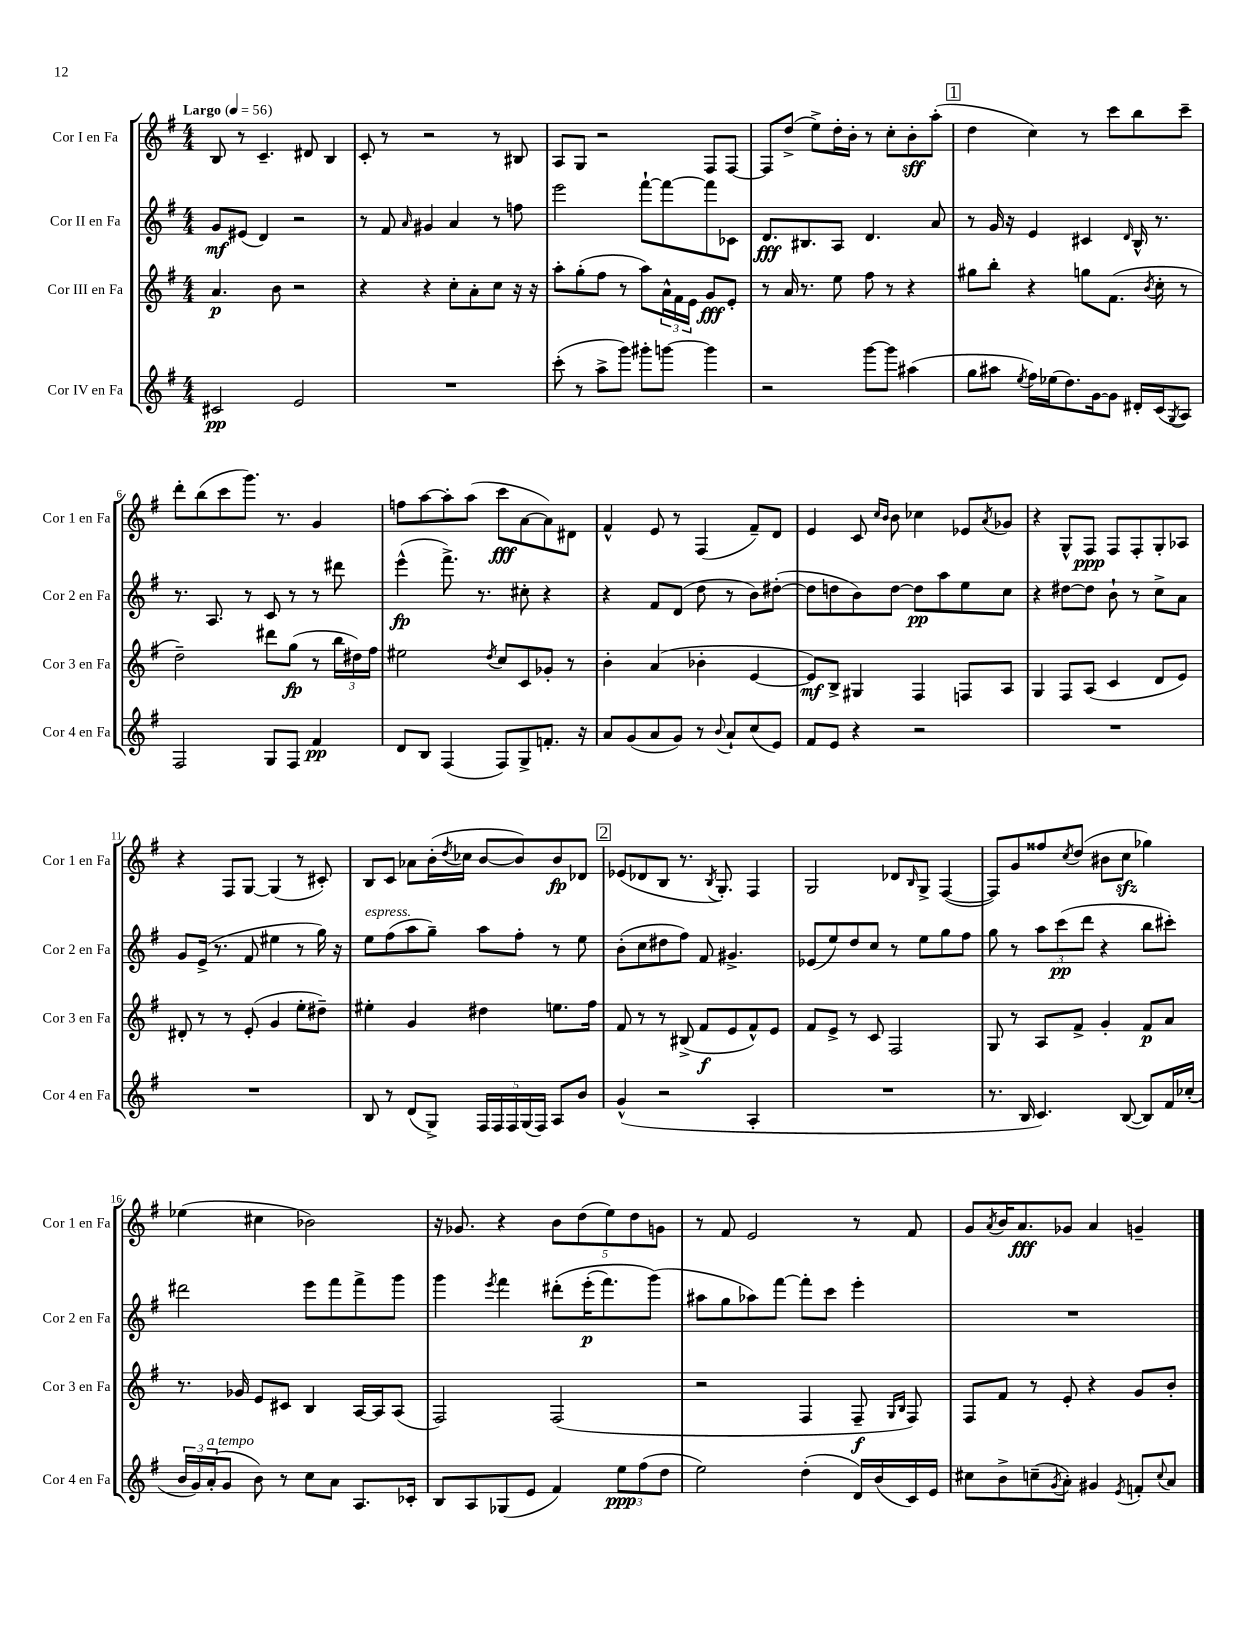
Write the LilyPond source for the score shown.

<<
\new StaffGroup <<
\new Staff = "s0" \with { instrumentName = "Cor I en Fa" shortInstrumentName = "Cor 1 en Fa" } {
    \clef treble \key g \major \numericTimeSignature \time 4/4 \tempo "Largo" 4 = 56
    b8 r8 c'4.-- dis'8 b4 |
    c'8-. r8 r2 r8 bis8 |
    a8 g8 r2 fis8 fis8~ |
    fis8 d''8->( e''8->) d''16-. b'16-. r8 c''8-. b'8-.\sff a''8-.( |
    \mark \markup { \box "1" } d''4 c''4) r8 c'''8 b''8 c'''8-- |
    d'''8-. b''8( c'''8 g'''8.) r8. g'4 |
    f''8 a''8~ a''8-. a''8( c'''8\fff a'8~ a'8) dis'8 |
    fis'4-^ e'8 r8 fis4( fis'8--) d'8 |
    e'4 c'8 \grace { c''16 b'16 } b'8 ces''4 ees'8 \acciaccatura { a'8 } ges'8 |
    r4 g8-^ fis8\ppp fis8 fis8-. g8-. aes8 |
    r4 fis8 g8~ g4( r8 cis'8-.) |
    b8 c'8 aes'8 b'16-.( \acciaccatura { d''8 } ces''16 b'8~ b'8) b'8\fp des'8 |
    \mark \markup { \box "2" } ees'8( des'8 b8 r8. \acciaccatura { b8 } g8.-.) fis4 |
    g2 des'8 \grace { b16 } g8-> fis4~( |
    fis8) g'8 fisis''8 \acciaccatura { c''8 } d''8( bis'8 c''8\sfz ges''4) |
    ees''4( cis''4 bes'2) |
    r16 ges'8. r4 \tuplet 5/4 { b'8 d''8( e''8) d''8 g'8 } |
    r8 fis'8 e'2 r8 fis'8 |
    g'8 \acciaccatura { a'8 } b'16 a'8.\fff ges'8 a'4 g'4-- \bar "|." |
}
\new Staff = "s1" \with { instrumentName = "Cor II en Fa" shortInstrumentName = "Cor 2 en Fa" } {
    \clef treble \key g \major \numericTimeSignature \time 4/4
    g'8\mf eis'8( d'4) r2 |
    r8 fis'8 \grace { a'16 } gis'4 a'4 r8 f''8 |
    e'''2 fis'''8~-! fis'''8~ fis'''8 ces'8 |
    d'8.\fff bis8. a8 d'4. a'8 |
    \mark \markup { \box "1" } r8 g'16 r16 e'4 cis'4 \grace { d'16 } b16-^ r8. |
    r8. a8. r8 c'8 r8 r8 dis'''8 |
    e'''4-^\fp( fis'''8.->) r8. cis''8-. r4 |
    r4 fis'8 d'8( d''8 r8 b'8) dis''8~-.( |
    dis''8 d''8 b'8) d''8~ d''8\pp a''8 e''8 c''8 |
    r4 dis''8~ dis''8 b'8-! r8 c''8-> a'8 |
    g'8 e'16->( r8. fis'8 eis''4 r8 g''16) r16 |
    e''8^\markup { \italic "espress." } fis''8( a''8 g''8--) a''8 fis''8-. r8 e''8 |
    \mark \markup { \box "2" } b'8-.( c''8 dis''8 fis''8) fis'8 gis'4.-> |
    ees'8( e''8) d''8 c''8 r8 e''8 g''8 fis''8 |
    g''8 r8 \tuplet 3/2 { a''8 c'''8\pp( d'''8 } r4 b''8 cis'''8-.) |
    dis'''2 e'''8 fis'''8 fis'''8-> g'''8 |
    g'''4 \acciaccatura { e'''8 } fis'''4 dis'''8-.\( e'''16-.\p( fis'''8.) g'''8(\) |
    ais''8 g''8 aes''8) fis'''8~ fis'''8-. c'''8 e'''4-. |
    R1 \bar "|." |
}
\new Staff = "s2" \with { instrumentName = "Cor III en Fa" shortInstrumentName = "Cor 3 en Fa" } {
    \clef treble \key g \major \numericTimeSignature \time 4/4
    a'4.\p b'8 r2 |
    r4 r4 c''8-. a'8-. c''8 r16 r16 |
    a''8-. g''8-.( fis''8 r8 a''8) \tuplet 3/2 { a'16-^ fis'16 e'16 } g'8\fff e'8-. |
    r8 a'16 r8. e''8 fis''8 r8 r4 |
    \mark \markup { \box "1" } gis''8 b''8-. r4 g''8 fis'8.( \acciaccatura { b'8 } c''16-. r8 |
    d''2--) dis'''8 g''8\fp( r8 \tuplet 3/2 { b''16 dis''16) fis''16 } |
    eis''2 \acciaccatura { d''8 } c''8 c'8 ges'8-. r8 |
    b'4-. a'4( bes'4-. e'4~ |
    e'8\mf) b8-> gis4 fis4 f8 a8 |
    g4 fis8 a8( c'4 d'8 e'8) |
    dis'8-. r8 r8 e'8-.( g'4 e''8-. dis''8--) |
    eis''4-. g'4 dis''4 e''8. fis''16 |
    \mark \markup { \box "2" } fis'8 r8 r8 bis8->( fis'8\f e'8 fis'8-^) e'8 |
    fis'8 e'8-> r8 c'8 fis2 |
    g8 r8 a8 fis'8-> g'4-. fis'8\p a'8 |
    r8. ges'16 e'8 cis'8 b4 a16~ a16 a8( |
    fis2) fis2( |
    r2 fis4 fis8--\f \grace { g16 b16 } fis8) |
    fis8 fis'8 r8 e'8-. r4 g'8 b'8-. \bar "|." |
}
\new Staff = "s3" \with { instrumentName = "Cor IV en Fa" shortInstrumentName = "Cor 4 en Fa" } {
    \clef treble \key g \major \numericTimeSignature \time 4/4
    cis'2\pp e'2 |
    R1 |
    c'''8-.( r8 a''8-> g'''8) gis'''8-. g'''8~ g'''4 |
    r2 g'''8~ g'''8 ais''4( |
    \mark \markup { \box "1" } g''8 ais''8 \acciaccatura { e''8 } fis''16) ees''16( d''8.) g'16~ g'8 dis'16-. c'16( \acciaccatura { g8 } a8) |
    fis2 g8 fis8 fis'4\pp |
    d'8 b8 fis4( fis8) g8-> f'8.-. r16 |
    a'8 g'8( a'8 g'8) r8 \appoggiatura { b'8 } a'8-! c''8( e'8) |
    fis'8 e'8 r4 r2 |
    R1 |
    R1 |
    b8 r8 d'8( g8->) \tuplet 5/4 { fis16 fis16 fis16 g16( fis16) } a8 b'8 |
    \mark \markup { \box "2" } g'4-^( r2 a4-. |
    R1 |
    r8. b16 c'4.) b8~( b8) fis'16 ces''16-.( |
    \tuplet 3/2 { b'16 g'16) a'16-.^\markup { \italic "a tempo" }( } g'8 b'8) r8 c''8 a'8 a8. ces'16-. |
    b8 a8 ges8( e'8 fis'4) \tuplet 3/2 { e''8\ppp fis''8( d''8 } |
    e''2) d''4-.( d'16) b'16( c'16) e'16 |
    cis''8 b'8-> c''8--( \acciaccatura { g'8 } a'8-.) gis'4 \acciaccatura { e'8 } f'8-. \appoggiatura { c''8 } a'8 \bar "|." |
}
>>
>>
